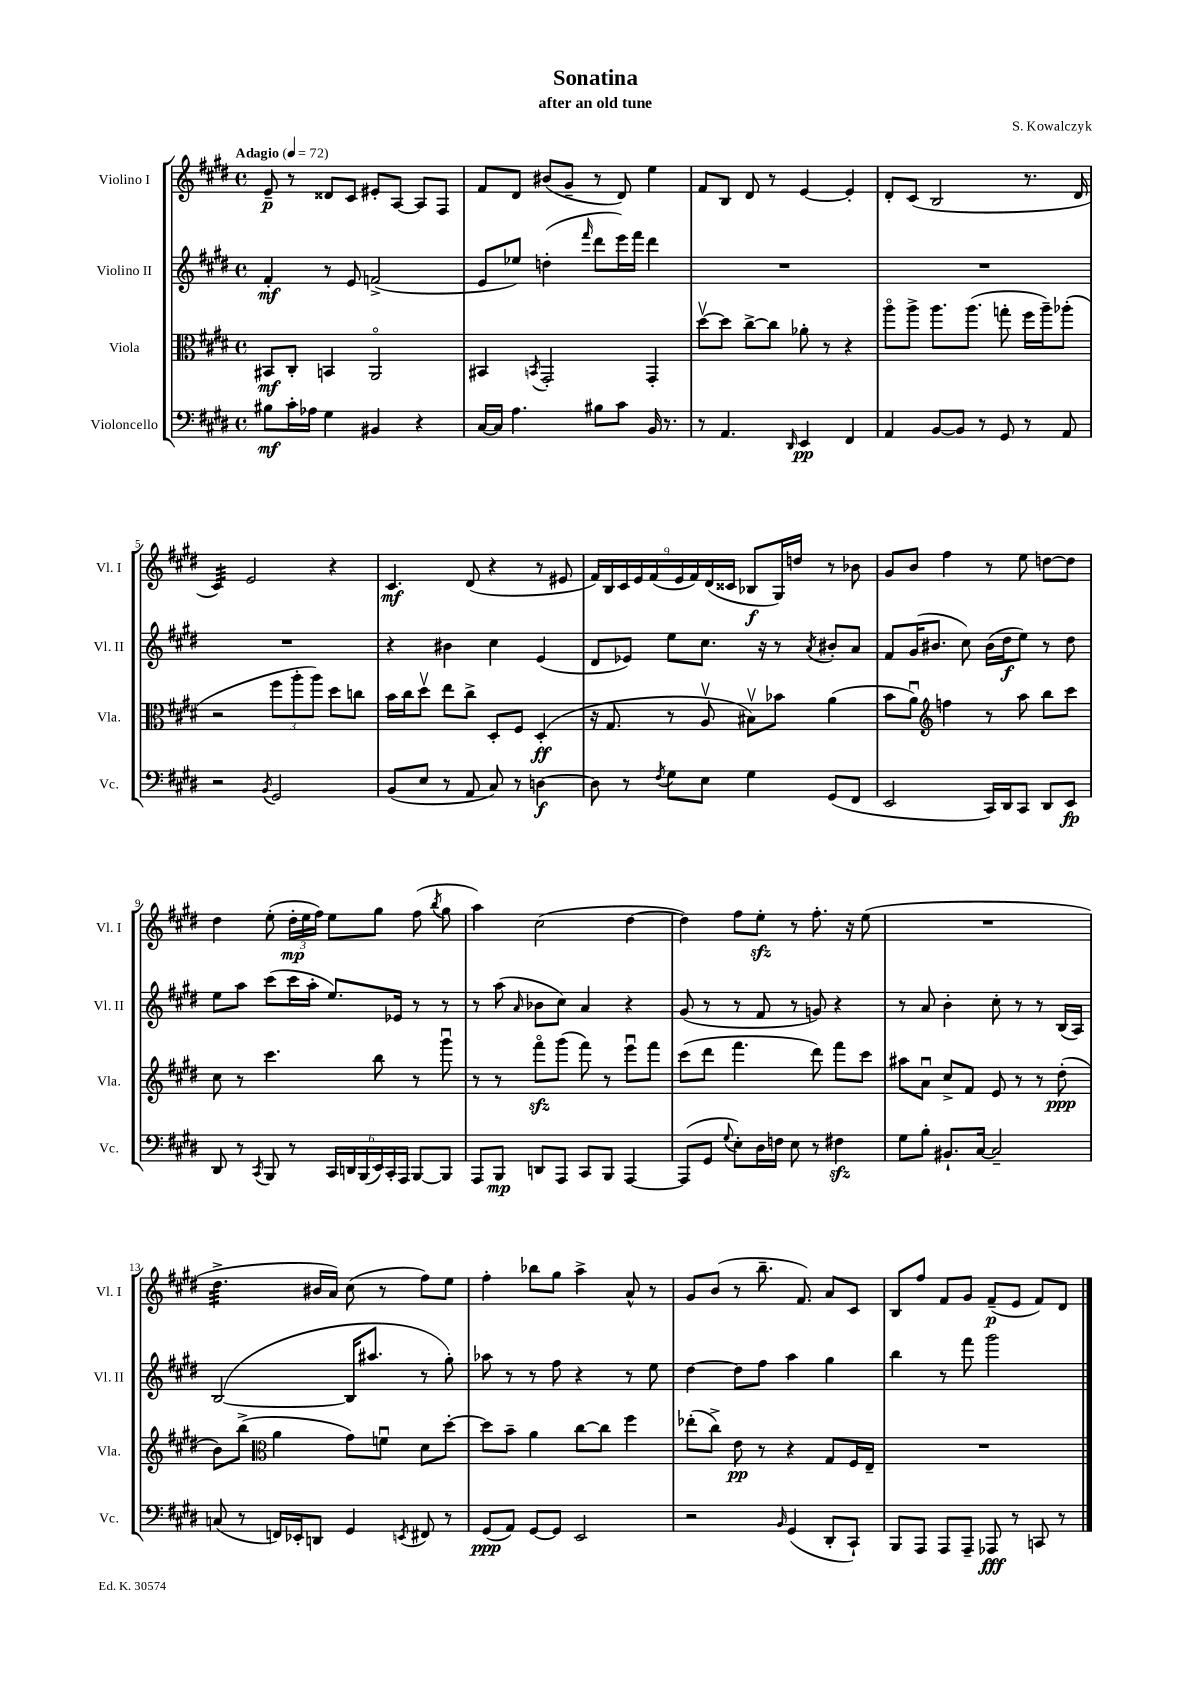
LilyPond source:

\header { title = "Sonatina" composer = "S. Kowalczyk" subtitle = "after an old tune" }
<<
\new StaffGroup <<
\new Staff = "s0" \with { instrumentName = "Violino I" shortInstrumentName = "Vl. I" } {
    \clef treble \key e \major \defaultTimeSignature \time 4/4 \tempo "Adagio" 4 = 72
    \autoBeamOff e'8--\p r8 disis'8[ cis'8] eis'8[-. a8]~ a8[ fis8] |
    fis'8[ dis'8] bis'8[( gis'8]-- r8 dis'8) e''4 |
    fis'8[ b8] dis'8 r8 e'4~ e'4-. |
    dis'8[-. cis'8]( b2 r8. dis'16 |
    cis'4:32) e'2 r4 |
    cis'4.\mf dis'8( r4 r8 eis'8 |
    \tuplet 9/8 { fis'16[) b16 cis'16 e'16 fis'16( e'16 fis'16) dis'16( cisis'16] } bes8[\f gis16) d''16] r8 bes'8 |
    gis'8[ b'8] fis''4 r8 e''8 d''8[~ d''8] |
    dis''4 e''8-.( \tuplet 3/2 { dis''16[-.\mp e''16 fis''16]) } e''8[ gis''8] fis''8( \acciaccatura { b''8 } gis''8 |
    a''4) cis''2( dis''4~ |
    dis''4) fis''8[ e''8]-.\sfz r8 fis''8.-. r16 e''8( |
    R1 |
    dis''4.:32-> bis'16[ a'16]) cis''8( r8 fis''8[) e''8] |
    fis''4-. bes''8[ gis''8] a''4-> a'8-^ r8 |
    gis'8[ b'8]( r8 b''8.-- fis'8.) a'8[ cis'8] |
    b8[ fis''8] fis'8[ gis'8] fis'8[--\p( e'8] fis'8[) dis'8] \bar "|." |
}
\new Staff = "s1" \with { instrumentName = "Violino II" shortInstrumentName = "Vl. II" } {
    \clef treble \key e \major \defaultTimeSignature \time 4/4
    \autoBeamOff fis'4-.\mf r8 e'8 f'2->( |
    e'8[ ees''8]) d''4-.( \grace { fis'''16 } dis'''8[ e'''16) fis'''16] dis'''4 |
    R1 |
    R1 |
    R1 |
    r4 bis'4 cis''4 e'4( |
    dis'8[ ees'8]) e''8[ cis''8.] r16 r8 \acciaccatura { a'8 } bis'8[-. a'8] |
    fis'8[ gis'16( bis'8.] cis''8) bis'16[( dis''16\f e''8]) r8 dis''8 |
    e''8[ a''8] cis'''8[( cis'''16 a''16]-. e''8.[) ees'16] r8 r8 |
    r8 a''8( \grace { a'16 } bes'8[ cis''8]) a'4 r4 |
    gis'8( r8 r8 fis'8 r8 g'8) r4 |
    r8 a'8 b'4-. cis''8-. r8 r8 b16[( a16]) |
    b2~( b16[ ais''8.] r8 gis''8-.) |
    aes''8 r8 r8 fis''8 r4 r8 e''8 |
    dis''4~ dis''8[ fis''8] a''4 gis''4 |
    b''4 r8 fis'''8 gis'''2 \bar "|." |
}
\new Staff = "s2" \with { instrumentName = "Viola" shortInstrumentName = "Vla." } {
    \clef alto \key e \major \defaultTimeSignature \time 4/4
    \autoBeamOff bis,8[\mf cis8]-. b,4 a,2\flageolet |
    bis,4 \acciaccatura { b,8 } gis,2-. gis,4-. |
    dis''8[~\upbow dis''8] cis''8[~-> cis''8] aes'8-. r8 r4 |
    a''8[\flageolet a''8]-> a''8.[ a''8.]( g''8-. fis''16[ a''16--) aes''8]-.( |
    r2 \tuplet 3/2 { fis''8[ a''8-. a''8]) } dis''8[ c''8] |
    b'16[ cis''16 dis''8]\upbow e''8[ cis''8]-> dis8[-. fis8] dis4-.\ff( |
    r16 gis8. r8 a8\upbow bis8[\upbow) bes'8] a'4( |
    b'8[ a'8]\downbow) \clef treble f''4 r8 a''8 b''8[ cis'''8] |
    cis''8 r8 cis'''4. b''8 r8 gis'''8\downbow |
    r8 r8 fis'''8[\flageolet\sfz gis'''8]( fis'''8) r8 e'''8[\downbow fis'''8] |
    cis'''8[( dis'''8] fis'''4. dis'''8) fis'''8[ cis'''8] |
    ais''8[ a'8]\downbow cis''8[-> fis'8] e'8 r8 r8 dis''8-.\ppp( |
    b'8[) b''8]->( \clef alto a'4 gis'8[) f'8]\downbow dis'8[ dis''8]~-. |
    dis''8[ b'8]-- a'4 cis''8[~ cis''8] fis''4 |
    ees''8[-.( cis''8]->) e'8\pp r8 r4 gis8[ fis16 e16]-- |
    R1 \bar "|." |
}
\new Staff = "s3" \with { instrumentName = "Violoncello" shortInstrumentName = "Vc." } {
    \clef bass \key e \major \defaultTimeSignature \time 4/4
    \autoBeamOff bis8[\mf cis'16-. aes16] gis4 bis,4 r4 |
    cis16[~ cis16] a4. bis8[ cis'8] b,16 r8. |
    r8 a,4. \grace { dis,16 } e,4\pp fis,4 |
    a,4 b,8[~ b,8] r8 gis,8 r8 a,8 |
    r2 \acciaccatura { b,8 } gis,2 |
    b,8[( e8] r8 a,8 cis8) r8 d4~\f |
    d8 r8 \acciaccatura { fis8 } gis8[ e8] gis4 gis,8[( fis,8] |
    e,2 cis,16[) dis,16 cis,8] dis,8[ e,8]\fp |
    dis,8 r8 \acciaccatura { cis,8 } b,,8 r8 \tuplet 6/4 { cis,16[ d,16 b,,16( e,16) cis,16-. a,,16] } b,,8[~ b,,8] |
    a,,8[ b,,8]\mp d,8[ a,,8] cis,8[ b,,8] a,,4~ |
    a,,8[( gis,8] \appoggiatura { gis8 } e8[-.) dis16 f16] e8 r8 fis4\sfz |
    gis8[ b8]-. bis,8.[-! cis16]~ cis2-- |
    c8( r8 f,16[) ees,16-. d,8] gis,4 \acciaccatura { e,8 } fis,8 r8 |
    gis,8[\ppp( a,8]) gis,8[~ gis,8] e,2 |
    r2 \grace { b,16 } gis,4( dis,8[-. cis,8]-!) |
    b,,8[ a,,8] a,,8[ a,,8]-- aes,,8\fff r8 c,8 r8 \bar "|." |
}
>>
>>
